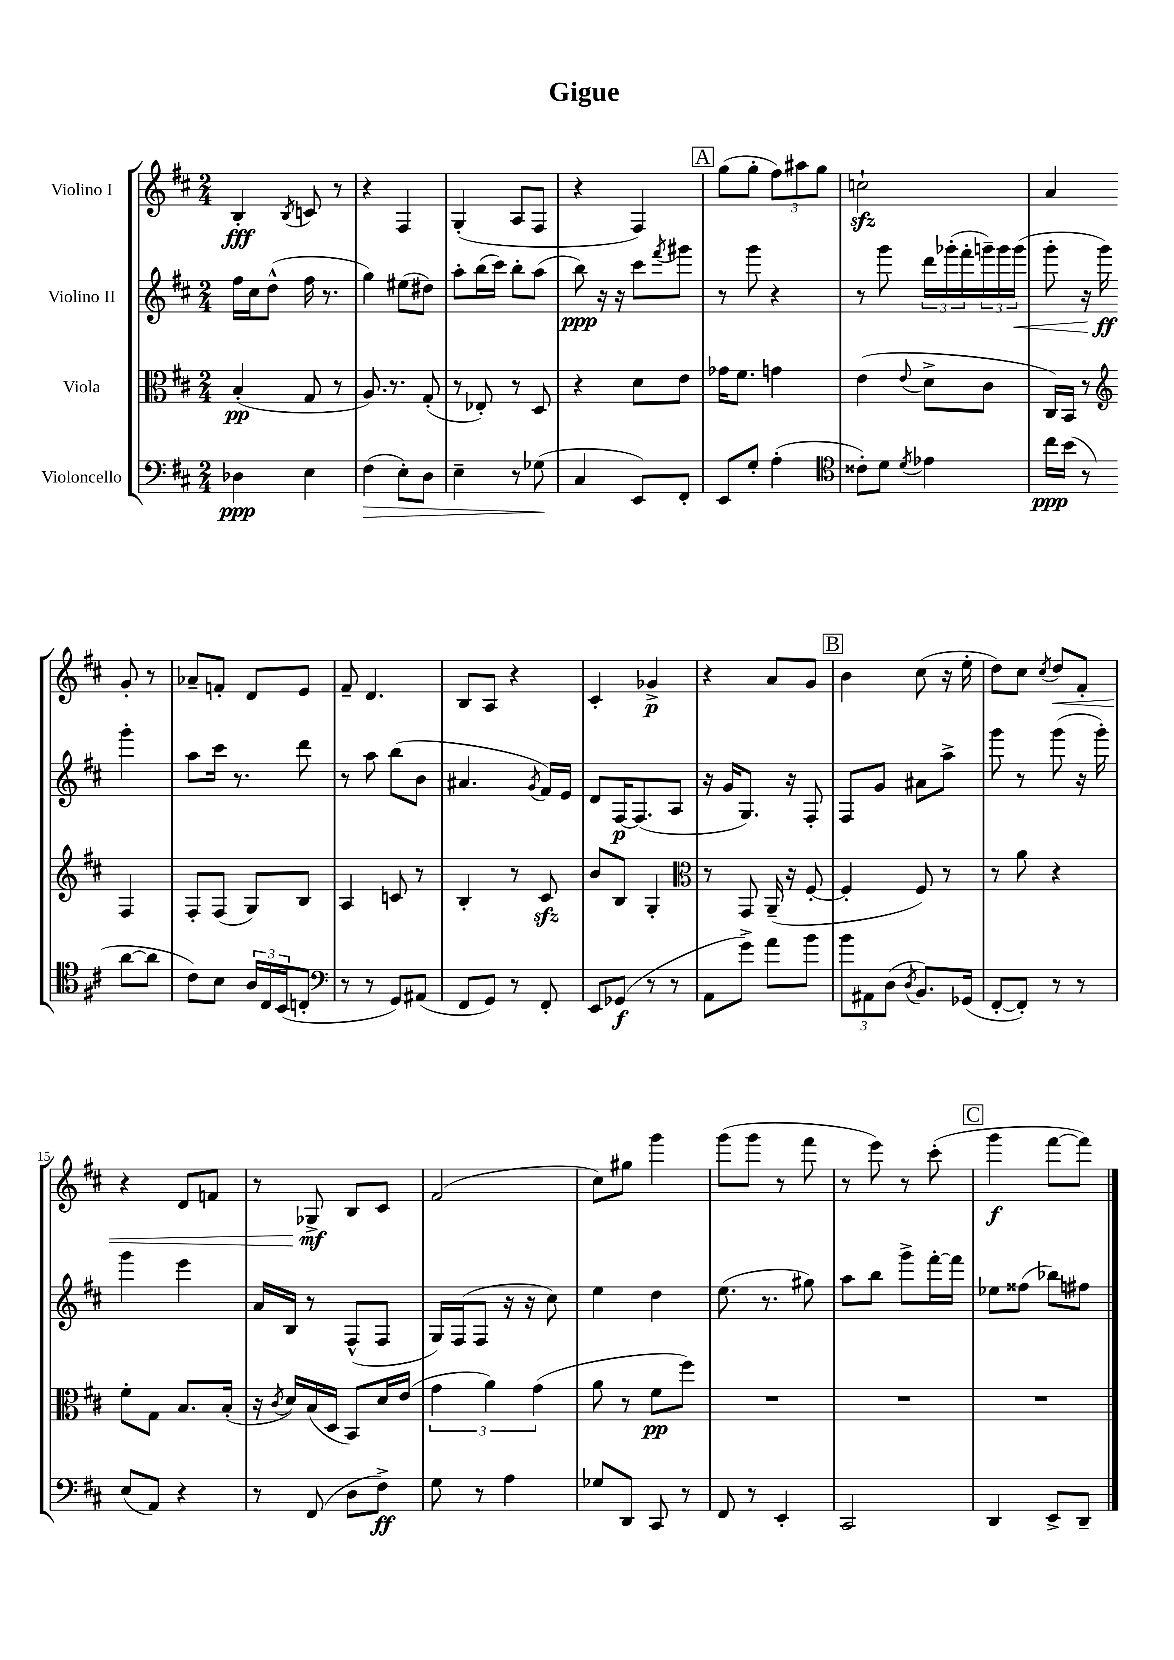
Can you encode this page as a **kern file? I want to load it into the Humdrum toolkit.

**kern	**kern	**kern	**kern
*staff4	*staff3	*staff2	*staff1
*clefF4	*clefC3	*clefG2	*clefG2
*k[f#c#]	*k[f#c#]	*k[f#c#]	*k[f#c#]
*M2/4	*M2/4	*M2/4	*M2/4
4D-	(4B'	16ff#	4B'
.	.	16cc#	.
.	.	(8dd^^	.
.	.	.	8qB
4E	8G	16ff#	8c
.	.	8.r	.
.	8r	.	8r
=	=	=	=
(4F#	8.A)	4gg)	4r
.	8.r	.	.
8E')	.	(8ee#	4F#
8D	(8G'	8dd#)	.
=	=	=	=
4E~	8r	8aa'	(4G'
.	8E-')	(16bb	.
.	.	16ccc#)	.
8r	8r	8bb'	8A
(8G-	8D	(8aa	8F#
=	=	=	=
4C#	4r	8bb)	4r
.	.	16r	.
.	.	16r	.
8EE)	8d	8ccc#	4F#)
.	.	8qfff#	.
8FF#'	8e	8ggg#	.
=	=	=	=
8EE	16g-	8r	(8gg
.	8.f#	.	.
8G'	.	8ggg	8gg'
(4A'	4g	4r	12ff#)
.	.	.	12aa#
.	.	.	12gg
=	=	=	=
*clefC4	*	*	*
8c##')	(4e	8r	2cc`
8d	.	8ggg	.
8qd	8qqe	.	.
4e-	8d^	24ddd	.
.	.	(24ggg-'	.
.	.	24fff#'	.
.	8c#	24ggg~)	.
.	.	24ggg	.
.	.	(24ggg	.
=	=	=	=
16cc#	16C#)	8ggg'	4a
(16b	16BB	.	.
8r	8r	16r	.
.	.	16ggg)	.
*	*clefG2	*	*
[8a	4F#	4ggg'	8g'
8a]	.	.	8r
=	=	=	=
8c#)	8F#'	8aa	8a-~
8B	(8F#	16ccc#	8f'
.	.	8.r	.
24A	8G)	.	8d
24C#	.	.	.
(24BB	.	.	.
8C'	8B	8ddd	8e
=	=	=	=
*clefF4	*	*	*
8r	4A	8r	8f#~
8r	.	8aa	4.d
8GG)	8c	(8bb	.
(8AA#	8r	8b	.
=	=	=	=
8FF#	4B'	4.a#	8B
8GG)	.	.	8A
8r	8r	.	4r
.	.	8qg	.
8FF#'	8c#	16f#)	.
.	.	16e	.
=	=	=	=
8EE	8b	8d	4c#'
(8GG-	8B	[16F#	.
.	.	(8.F#]	.
8r	4G'	.	4g-^
8r	.	8A	.
=	=	=	=
*	*clefC3	*	*
8AA	8r	16r	4r
.	.	16g	.
8g^)	8GG	8.G)	.
8a	(16AA~	.	8a
.	16r	16r	.
8b	[8F#'	8F#'	8g
=	=	=	=
12b	4F#']	8F#	4b
12AA#	.	.	.
.	.	8g	.
(12D	.	.	.
8qD	.	.	.
8.BB)	8F#)	8a#	(8cc#
.	8r	8aa^	16r
(16GG-	.	.	16ee'
=	=	=	=
[8FF#'	8r	8ggg	8dd)
8FF#'])	8a	8r	8cc#
.	.	.	8qcc#
8r	4r	(8ggg	8dd
8r	.	16r	8f#'
.	.	16ggg')	.
=	=	=	=
(8E	8f#'	4ggg	4r
8AA)	8G	.	.
4r	8.B	4eee	8d
.	.	.	8f
.	(16B'	.	.
=	=	=	=
8r	16r	16a	8r
.	8qc#	.	.
.	16d)	16B	.
(8FF#	(16B	8r	8G-^
.	16D	.	.
8D	8BB)	(8F#^^	8B
8F#^)	16d	8F#	8c#
.	(16e	.	.
=	=	=	=
8G	6g	16G)	(2f#
.	.	(16F#	.
8r	.	8F#	.
.	6a)	.	.
4A	.	16r	.
.	.	16r	.
.	(6g	.	.
.	.	8cc#)	.
=	=	=	=
8G-	8a	4ee	8cc#)
8DD	8r	.	8gg#
8CC#	8f#	4dd	4ggg
8r	8ff#)	.	.
=	=	=	=
8FF#	2r	(8.ee	(8ggg
8r	.	.	8ggg
.	.	8.r	.
4EE'	.	.	8r
.	.	8gg#)	8fff#
=	=	=	=
2CC#	2r	8aa	8r
.	.	8bb	8eee)
.	.	8ggg^	8r
.	.	[16fff#'	(8ccc#'
.	.	16fff#]	.
=	=	=	=
4DD	2r	8ee-	4ggg
.	.	(8ff##	.
8EE^	.	8bb-)	[8fff#
8DD~	.	8ff#	8fff#])
==	==	==	==
*-	*-	*-	*-
